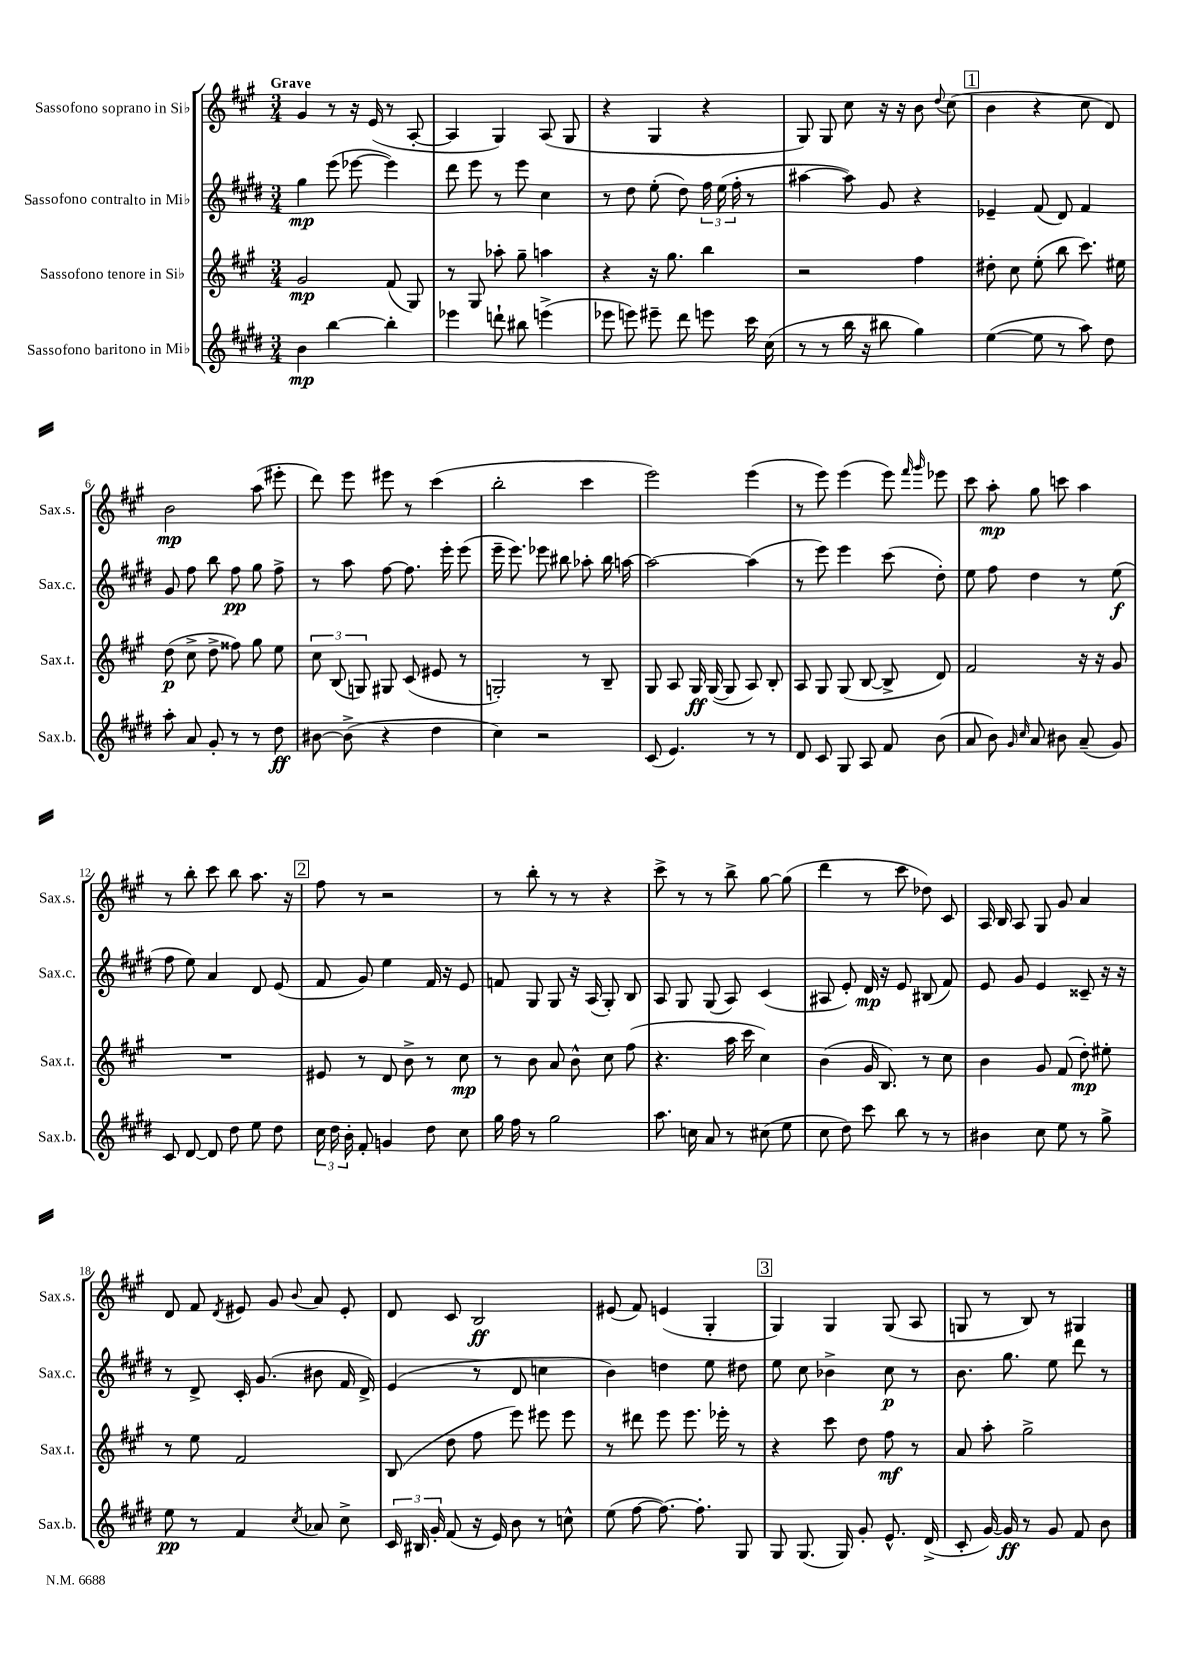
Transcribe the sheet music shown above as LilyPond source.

<<
\new StaffGroup <<
\new Staff = "s0" \with { instrumentName = "Sassofono soprano in Sib" shortInstrumentName = "Sax.s." } {
    \clef treble \key a \major \numericTimeSignature \time 3/4 \tempo "Grave"
    \autoBeamOff gis'4 r8 r16 e'16( r8 a8~-. |
    a4 gis4) a8( gis8 |
    r4 gis4 r4 |
    gis8) gis8 cis''8 r16 r16 b'8 \appoggiatura { d''8 } cis''8( |
    \mark \markup { \box "1" } b'4 r4 cis''8 d'8) |
    b'2\mp a''8( eis'''8-. |
    d'''8) e'''8 eis'''8 r8 cis'''4( |
    b''2-. cis'''4 |
    e'''2) e'''4( |
    r8 e'''8) e'''4( e'''8) \grace { fis'''16 gis'''16 } ees'''8 |
    cis'''8 a''8-.\mp gis''8 c'''8 a''4 |
    r8 b''8-. cis'''8 b''8 a''8. r16 |
    \mark \markup { \box "2" } fis''8 r8 r2 |
    r8 b''8-. r8 r8 r4 |
    cis'''8-> r8 r8 b''8-> gis''8~ gis''8( |
    d'''4 r8 cis'''8 des''8) cis'8 |
    a16 b16 a8 gis8 gis'8 a'4 |
    d'8 fis'8 \acciaccatura { d'8 } eis'8 gis'8 \appoggiatura { b'8 } a'8 eis'8-. |
    d'8 cis'8 b2\ff |
    eis'8( fis'8) e'4( gis4-. |
    \mark \markup { \box "3" } gis4) gis4 gis8( a8 |
    g8 r8 b8) r8 gis4 \bar "|." |
}
\new Staff = "s1" \with { instrumentName = "Sassofono contralto in Mib" shortInstrumentName = "Sax.c." } {
    \clef treble \key e \major \numericTimeSignature \time 3/4
    \autoBeamOff gis''4\mp e'''8( ees'''8~ ees'''4) |
    dis'''8 e'''8 r8 e'''8 cis''4 |
    r8 dis''8 e''8-.( dis''8) \tuplet 3/2 { fis''16 e''16( fis''16-. } r8 |
    ais''4~ ais''8) gis'8 r4 |
    \mark \markup { \box "1" } ees'4-- fis'8( dis'8) fis'4 |
    gis'8 fis''8 b''8 fis''8\pp gis''8 fis''8-> |
    r8 a''8 fis''8~ fis''8. e'''16-. e'''8( |
    e'''16-- e'''8.) ees'''8 bis''8 aes''8-. bis''16 a''16~ |
    a''2~ a''4( |
    r8 e'''8) e'''4 cis'''8( dis''8-.) |
    e''8 fis''8 dis''4 r8 e''8\f( |
    fis''8 e''8) a'4 dis'8 e'8( |
    \mark \markup { \box "2" } fis'8 gis'8) e''4 fis'16 r16 e'8 |
    f'8 gis8 gis8 r16 a16( gis8-.) b8 |
    a8 gis8 gis8( a8) cis'4( |
    ais8 e'8-.) dis'16\mp r16 e'8 bis8( fis'8) |
    e'8 gis'8 e'4 cisis'8-- r16 r16 |
    r8 dis'8-> cis'16-. gis'8.( bis'8 fis'16 dis'16->) |
    e'4( r8 dis'8 c''4 |
    b'4) d''4 e''8 dis''8 |
    \mark \markup { \box "3" } e''8 cis''8 bes'4-> cis''8\p r8 |
    b'8. gis''8. e''8 dis'''8 r8 \bar "|." |
}
\new Staff = "s2" \with { instrumentName = "Sassofono tenore in Sib" shortInstrumentName = "Sax.t." } {
    \clef treble \key a \major \numericTimeSignature \time 3/4
    \autoBeamOff gis'2\mp fis'8( gis8) |
    r8 gis8 aes''8-. gis''8-- a''4 |
    r4 r16 gis''8. b''4 |
    r2 fis''4 |
    \mark \markup { \box "1" } dis''8-. cis''8 e''8-.( b''8 cis'''8.) eis''16 |
    d''8\p( cis''8-> d''8-> fisis''8) gis''8 e''8 |
    \tuplet 3/2 { cis''8 b8( g8) } gis8 cis'8( eis'8 r8 |
    g2-.) r8 b8-- |
    gis8 a8 gis16\ff gis16~( gis8 a8) b8-. |
    a8 gis8 gis8( b8~ b8-> d'8) |
    fis'2 r16 r16 gis'8 |
    R2. |
    \mark \markup { \box "2" } eis'8 r8 d'8 b'8-> r8 cis''8\mp |
    r8 b'8 a'8 b'8-^ cis''8 fis''8( |
    r4. a''16 cis'''16 cis''4) |
    b'4( gis'16 b8.) r8 cis''8 |
    b'4 gis'8 fis'8( d''8-.\mp) eis''8-. |
    r8 e''8 fis'2 |
    b8( d''8 fis''8 e'''8) eis'''8 eis'''8 |
    r8 dis'''8 e'''8 e'''8. ees'''16-. r8 |
    \mark \markup { \box "3" } r4 cis'''8 d''8 fis''8\mf r8 |
    a'8 a''8-. gis''2-> \bar "|." |
}
\new Staff = "s3" \with { instrumentName = "Sassofono baritono in Mib" shortInstrumentName = "Sax.b." } {
    \clef treble \key e \major \numericTimeSignature \time 3/4
    \autoBeamOff b'4\mp b''4~ b''4-. |
    ees'''4 d'''8-! bis''8 e'''4->( |
    ees'''8 e'''8) eis'''8-- dis'''8 e'''8 cis'''16 cis''16( |
    r8 r8 b''16 r16 bis''8 gis''4) |
    \mark \markup { \box "1" } e''4~( e''8 r8 a''8) dis''8 |
    a''8-. a'8 gis'8-. r8 r8 dis''8\ff |
    bis'8~ bis'8->( r4 dis''4 |
    cis''4) r2 |
    cis'8( e'4.) r8 r8 |
    dis'8 cis'8 gis8 a8 fis'8 b'8( |
    a'8 b'8) \grace { gis'16 cis''16 } a'8 bis'8 a'8--( gis'8) |
    cis'8 dis'8~ dis'8 dis''8 e''8 dis''8 |
    \mark \markup { \box "2" } \tuplet 3/2 { cis''16 dis''16 b'16-. } fis'8-. g'4 dis''8 cis''8 |
    gis''16 fis''16 r8 gis''2 |
    a''8. c''16 a'8 r8 cis''8( e''8 |
    cis''8 dis''8) cis'''8 b''8 r8 r8 |
    bis'4 cis''8 e''8 r8 gis''8-> |
    e''8\pp r8 fis'4 \acciaccatura { cis''8 } aes'8 cis''8-> |
    \tuplet 3/2 { cis'16 bis16 gis'16-. } fis'8( r16 e'16) b'8 r8 c''8-^ |
    e''8( fis''8~ fis''8.~) fis''8.-. gis8 |
    \mark \markup { \box "3" } gis8 gis8.( gis16) gis'8-. e'8.-^ dis'16->( |
    cis'8-. gis'16~) gis'16\ff r8 gis'8 fis'8 b'8 \bar "|." |
}
>>
>>
